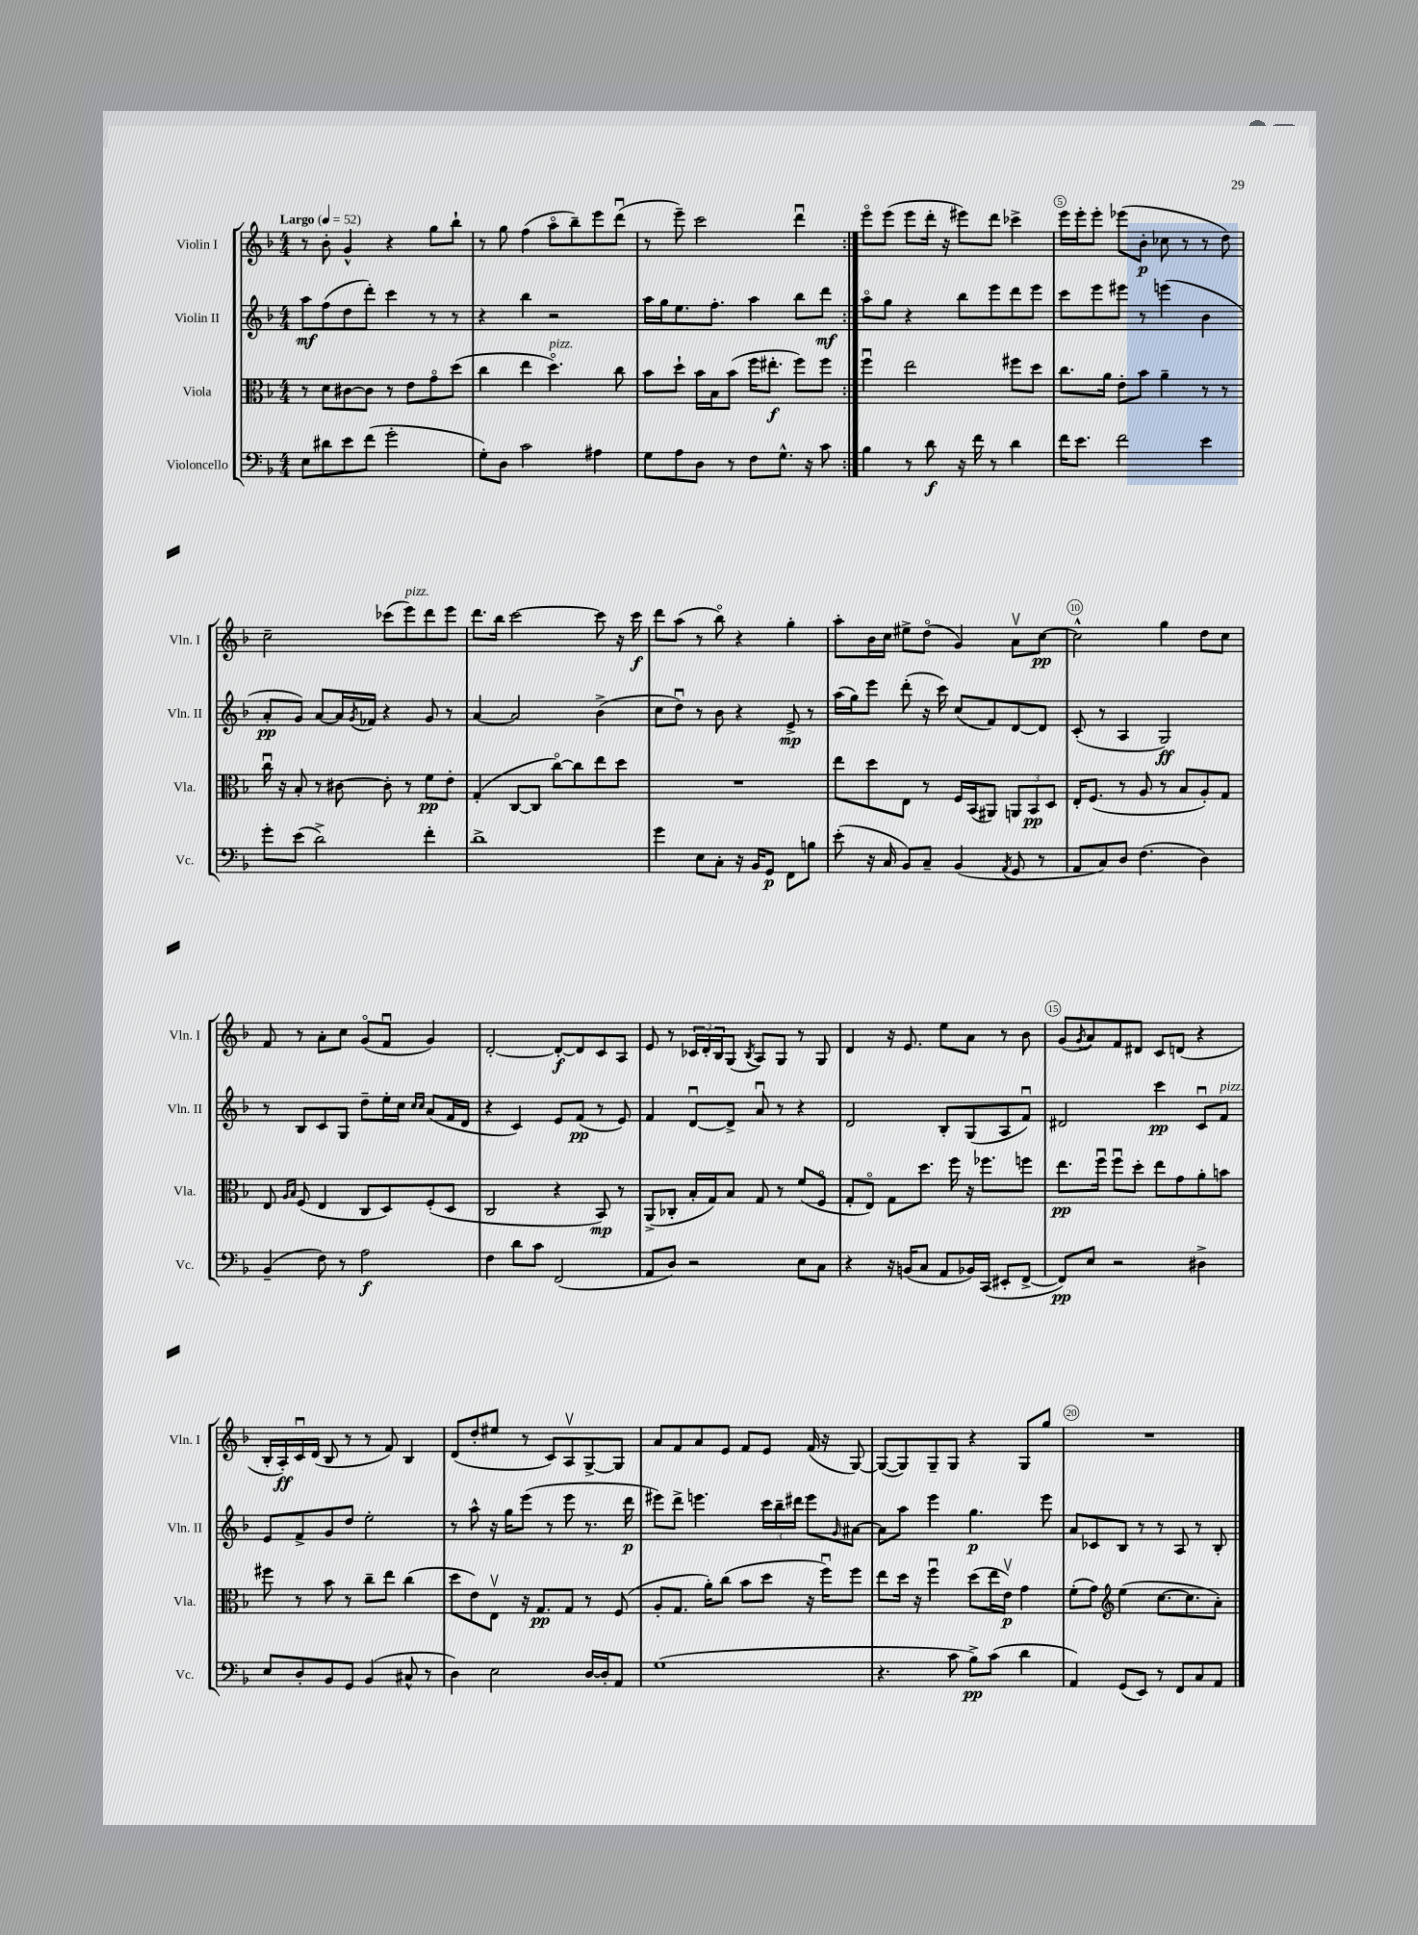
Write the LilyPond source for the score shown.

<<
\new StaffGroup <<
\new Staff = "s0" \with { instrumentName = "Violin I" shortInstrumentName = "Vln. I" } {
    \clef treble \key f \major \numericTimeSignature \time 4/4 \tempo "Largo" 4 = 52
    \repeat volta 2 { r8 bes'8-. g'4-^ r4 g''8 bes''8-! |
    r8 g''8 f''4( a''8\flageolet bes''8--) e'''8 d'''8\downbow( |
    r8 e'''8--) c'''2 d'''4\downbow | }
    e'''8\flageolet e'''8( e'''8 d'''16-. r16 eis'''8) d'''8 ces'''4-> |
    e'''16 e'''16-. e'''8-. ees'''8( bes'8-.\p ces''8 r8 r8 d''8) |
    c''2-- ces'''8( e'''8^\markup { \italic "pizz." }) d'''8 e'''8 |
    d'''8. bes''16 c'''2~ c'''8 r16 c'''16\f |
    d'''8 a''8( r8 bes''8\flageolet) r4 g''4-. |
    a''8-. bes'16 c''16 eis''8-> d''8\flageolet( g'4) a'8\upbow c''8~\pp |
    c''2-^ g''4 d''8 c''8 |
    f'8 r8 a'8-. c''8 g'8\flageolet( f'8\downbow g'4) |
    d'2~-. d'8~-.\f d'8 c'8 a8 |
    e'8 r8 \tuplet 3/2 { ces'16 d'16-. bes16 } g8( \acciaccatura { bes8 } a8) g8 r8 g8 |
    d'4 r16 e'8. e''8 a'8 r8 bes'8 |
    g'8( \acciaccatura { g'8 } a'8) f'8 dis'8 c'8 d'8( r4 |
    bes16-. a16-.\ff) c'16\downbow d'16( bes8 r8 r8 f'8) bes4 |
    d'8( d''8-. eis''8 r8 c'8) a8\upbow g8~-> g8 |
    a'8 f'8 a'8 e'8 f'8 e'8 f'16( r16 g8~) |
    g8~( g8) g8-- g8 r4 g8 g''8 |
    R1 \bar "|." |
}
\new Staff = "s1" \with { instrumentName = "Violin II" shortInstrumentName = "Vln. II" } {
    \clef treble \key f \major \numericTimeSignature \time 4/4
    \repeat volta 2 { a''8\mf f''8( d''8 d'''8-.) c'''4 r8 r8 |
    r4 bes''4 r2 |
    a''16 g''16 e''8. f''8.-. a''4 bes''8 d'''8\mf | }
    a''8\flageolet g''8 r4 bes''8 e'''8 d'''8 e'''8 |
    c'''8 e'''8 eis'''8 r8 e'''4( bes'4 |
    a'8-.\pp g'8) a'8~ a'16 \acciaccatura { g'8 } fes'16 r4 g'8 r8 |
    a'4~ a'2 bes'4->( |
    c''8 d''8\downbow) r8 bes'8 r4 e'8->\mp r8 |
    a''16( g''16) e'''8 d'''8-.( r16 c'''16) c''8( f'8) d'8~ d'8 |
    c'8-.( r8 a4 g2\ff) |
    r8 bes8 c'8 g8 d''8-- e''16-. c''16 \grace { c''16 c''16 } a'8( f'16 d'16 |
    r4 c'4) e'8 f'8\pp( r8 e'8) |
    f'4 d'8~\downbow d'8-> a'8\downbow r8 r4 |
    d'2 bes8-. g8( a8 f'8\downbow) |
    dis'2 c'''4\pp c'8\downbow f'8^\markup { \italic "pizz." } |
    e'8 f'8-> g'8 d''8 e''2-. |
    r8 a''8-^ r16 g''16 e'''8( r8 e'''8 r8. d'''16\p |
    eis'''8) d'''8-> e'''4. \tuplet 3/2 { c'''16 bes''16-- dis'''16 } e'''8 \grace { g'16 } ais'8~ |
    ais'8 a''8 e'''4 g''4.\p e'''8 |
    a'8 ces'8 bes8 r8 r8 a8 r8 bes8-. \bar "|." |
}
\new Staff = "s2" \with { instrumentName = "Viola" shortInstrumentName = "Vla." } {
    \clef alto \key f \major \numericTimeSignature \time 4/4
    \repeat volta 2 { r8 d'8 cis'8~ cis'8 r8 e'8 g'8\flageolet d''8( |
    c''4 e''4 d''4.\flageolet^\markup { \italic "pizz." }) c''8 |
    bes'8 d''8-! bes'16 bes16 bes'8( f''16 eis''8.-.\f f''8) f''8 | }
    f''4\downbow e''2 fis''8 d''8 |
    c''8. a'16 e'8-. bes'8 a'4-- r8 r8 |
    c''16\downbow r16 bes8-. r8 cis'8~ cis'8-. r8 f'8\pp e'8-. |
    g4-.( c8~ c8 c''8~\flageolet) c''8 e''8 d''8 |
    R1 |
    e''8 d''8 e8 r8 f16 bes,16( ais,8) \tuplet 3/2 { a,8 bes,8\pp d8 } |
    e16-. f8.( r8 a8 r8 bes8 a8-.) g8 |
    e8 \grace { a16 bes16 } f8( e4 c8 d8) f8-.( d8 |
    c2 r4 bes,8\mp) r8 |
    a,8->( ces8-. bes16-. g16) bes8 g8 r8 f'8( f8\flageolet |
    g8-. e8\flageolet) g8 d''8. f''16 r16 fes''8. f''8 |
    e''8.\pp f''16\downbow f''8\downbow d''8-. e''8 g'8 a'8-. b'8 |
    fis''8 r8 bes'8 r8 c''8-- e''8 c''4( |
    d''8 e'8) e8\upbow r16 g8.\pp g8 r8 f8( |
    a8-. g8. a'16-.) c''8( bes'8 d''8 r16 f''16\downbow) f''8 |
    e''8 d''16 r16 f''4\downbow d''8( e''16 e'16\upbow\p) g'4 |
    f'8-.( g'8) \clef treble e''4( c''8.~ c''8. a'8-.) \bar "|." |
}
\new Staff = "s3" \with { instrumentName = "Violoncello" shortInstrumentName = "Vc." } {
    \clef bass \key f \major \numericTimeSignature \time 4/4
    \repeat volta 2 { e8 dis'8 e'8 f'8( g'2-. |
    g8-.) d8 c'2 ais4 |
    g8 a8 d8 r8 f8 g8.-^ r16 c'8 | }
    bes4 r8 d'8\f r16 f'16 r8 d'4 |
    f'16 e'8. f'2 e'4 |
    g'8-. e'8( d'2->) f'4-. |
    d'1-> |
    g'4 e8 c8-. r16 bes,16 g,8\p f,8 b8 |
    e'8-.( r16 c16 bes,8) c8-- bes,4( \acciaccatura { a,8 } g,8 r8 |
    a,8 c8) d8 f4.( d4) |
    bes,4--( f8) r8 a2\f |
    f4 d'8 c'8 f,2( |
    a,8 d8) r2 e8 c8 |
    r4 r16 b,16( c8 a,8 bes,16) c,16( eis,8-. f,8~-> |
    f,8\pp) e8 r2 dis4-> |
    e8 d8-. bes,8 g,8 bes,4( cis8-^ r8 |
    d4) e2 d16~ d16-. a,8 |
    g1( |
    r4. c'8 bes8->\pp) c'8( d'4 |
    a,4) g,8( e,8) r8 f,8 c8 a,8 \bar "|." |
}
>>
>>
\layout { \context { \Score \override BarNumber.break-visibility = ##(#f #t #t) barNumberVisibility = #(every-nth-bar-number-visible 5) \override BarNumber.stencil = #(make-stencil-circler 0.1 0.3 ly:text-interface::print) } }
